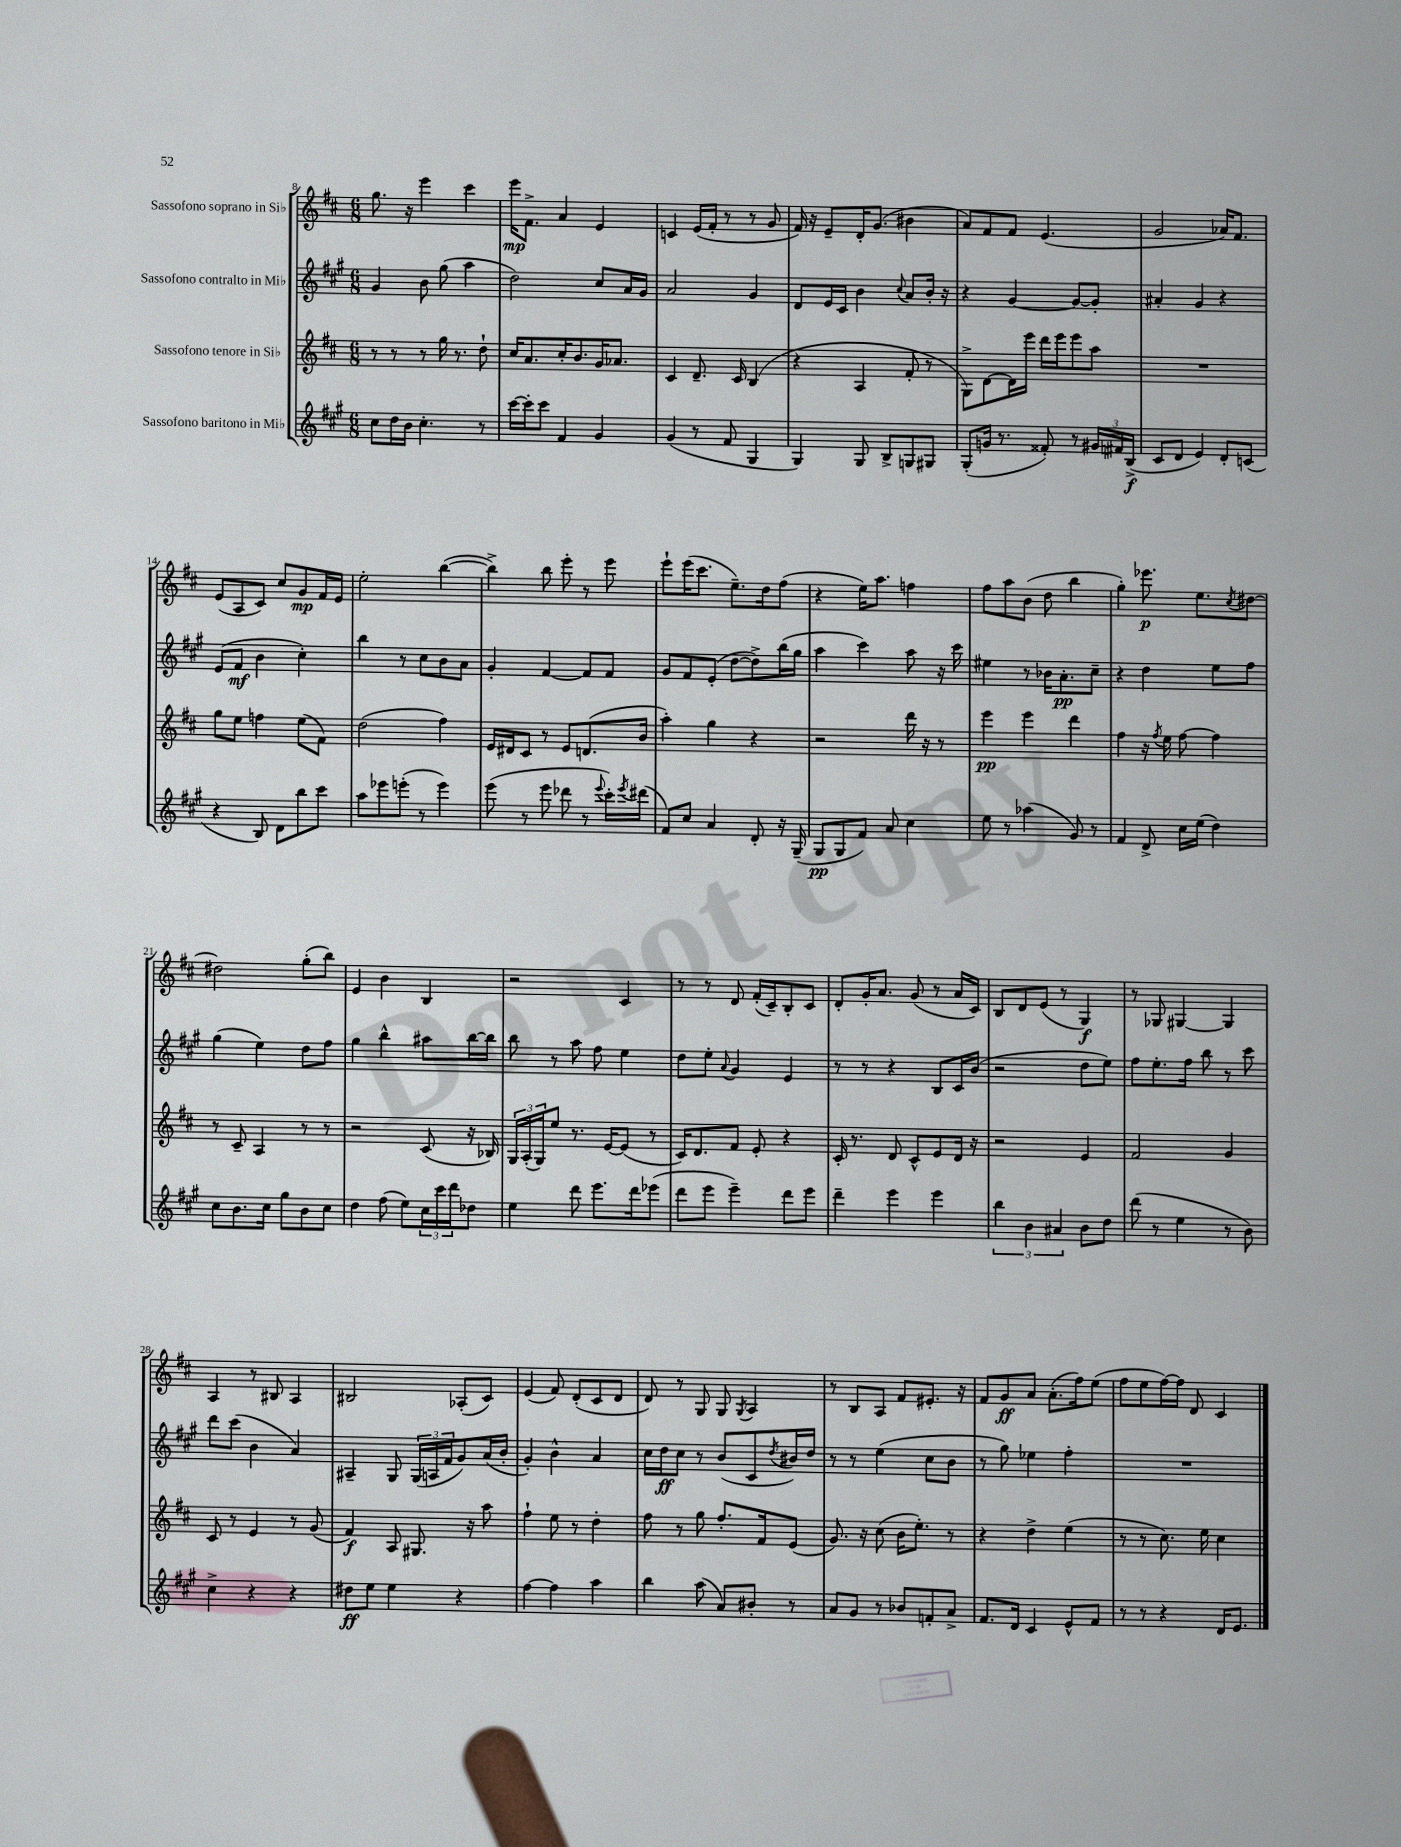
<<
\new StaffGroup <<
\new Staff = "s0" \with { instrumentName = "Sassofono soprano in Sib" } {
    \clef treble \key d \major \numericTimeSignature \time 6/8
    g''8. r16 e'''4 cis'''4 |
    e'''16\mp fis'8.-> a'4 e'4 |
    c'4 e'16( fis'16-. r8 r8 g'8 |
    fis'16) r16 e'8-- d'16-. g'8.( bis'4 |
    a'8) fis'8 fis'8 e'4.( |
    g'2 aes'16) fis'8. |
    e'8( a8 cis'8) cis''8 g'8\mp fis'16 e'16 |
    e''2-. b''4~( |
    b''4->) b''8 e'''8-. r8 e'''8 |
    e'''8-! e'''16( cis'''8. e''8.--) d''16 fis''8( |
    r4 e''16) a''8. f''4 |
    fis''8 a''8 b'8( d''8 b''4 |
    g''4-.) ees'''8.\p e''8. \acciaccatura { cis''8 } dis''8~ |
    dis''2 g''8-.( b''8) |
    e'4 b'4 b4 |
    r2 cis'4 |
    r8 r8 d'8 fis'16-.( cis'16--) b8-. cis'8 |
    d'8-. g'16-. a'8. g'8( r8 a'16 cis'16) |
    b8 d'8 e'8( r8 g4\f) |
    r8 ges8 gis4~ gis4 |
    a4 r8 bis8 a4 |
    bis2 aes8-.( cis'8) |
    e'4( fis'8) d'8-.( cis'8 d'8 |
    d'8) r8 g8 g8 \acciaccatura { g8 } a4 |
    r8 b8 a8 fis'8 eis'8.-. r16 |
    fis'8 g'8\ff a'8 a'8.-.( fis''16) e''8( |
    fis''8 e''8 fis''16~) fis''16 d'8 cis'4 \bar "|." |
}
\new Staff = "s1" \with { instrumentName = "Sassofono contralto in Mib" } {
    \clef treble \key a \major \numericTimeSignature \time 6/8
    gis'4 b'8 gis''8( a''4 |
    d''2) cis''8 a'16 gis'16 |
    a'2 gis'4 |
    d'8 e'16 cis'16 b'4 \appoggiatura { cis''8 } a'8 b'16-. r16 |
    r4 gis'4~ gis'8~ gis'8-. |
    ais'4-. gis'4 r4 |
    e'8( fis'8\mf b'4 cis''4-.) |
    b''4 r8 cis''8 b'8 a'8 |
    gis'4-. fis'4~ fis'8 fis'8 |
    gis'8 fis'8 e'8-.( d''8~ d''8->) b''16( gis''16 |
    a''4 cis'''4) a''8 r16 cis'''16 |
    eis''4 r8 bes'16 a'8.-.\pp cis''8-- |
    r4 d''4 e''8 fis''8 |
    gis''4( e''4) d''8 fis''8 |
    gis''4 b''4-^ ais''8 b''16~ b''16 |
    b''8 r8 a''8 fis''8 e''4 |
    d''8 e''8-. \appoggiatura { a'8 } gis'4 e'4 |
    r8 r8 r4 b8 cis'16 b'16( |
    r2 d''8 e''8) |
    fis''8 e''8.-. fis''16 b''8 r8 cis'''8 |
    d'''8 cis'''8( b'4 a'4) |
    ais4-- gis8 \tuplet 3/2 { gis16( a16 fis'16 } gis'8) a'16( b'16-. |
    gis'4-.) b'4-^ a'4 |
    cis''16 d''16\ff cis''8 r8 b'8( cis'8 \acciaccatura { d''8 } bis'16) d''16 |
    r8 r8 e''4( cis''8 b'8 |
    r8 gis''8) ees''4 fis''4-. |
    R2. \bar "|." |
}
\new Staff = "s2" \with { instrumentName = "Sassofono tenore in Sib" } {
    \clef treble \key d \major \numericTimeSignature \time 6/8
    r8 r8 r8 g''16 r8. d''8-! |
    cis''16 a'8. cis''16-. b'8. g'16 aes'8. |
    cis'4 d'8.-- cis'16 b4( |
    r4 a4 fis'8-. r8 |
    g8->) d'8~ d'16 e'''16 d'''16 e'''16 e'''8 a''8 |
    R2. |
    g''8 e''8 f''4 e''8( fis'8) |
    d''2( fis''4) |
    e'16 dis'16 cis'8 r8 e'8 d'8.( b'16 |
    a''4-.) g''4 r4 |
    r2 d'''16 r16 r8 |
    e'''4\pp e'''4 d'''4 |
    fis''4 r16 \acciaccatura { fis''8 } e''16 fis''8~ fis''4 |
    r8 cis'8-- a4 r8 r8 |
    r2 cis'8( r16 bes16) |
    \tuplet 3/2 { g16 a16-.( g16) } e''8 r8. e'16~ e'8( r8 |
    cis'16) d'8. fis'8 e'8-. r4 |
    cis'16-. r8. d'8 cis'8-^ e'8 d'16 r16 |
    r2 e'4 |
    fis'2 g'4 |
    cis'8 r8 e'4 r8 g'8( |
    fis'4\f) a8 gis8. r16 a''8 |
    fis''4-! e''8 r8 d''4-. |
    fis''8 r8 g''8 fis''8.-. fis'16 e'8( |
    g'8.) r16 cis''8( b'16 e''8.-.) r8 |
    r4 d''4-> e''4( |
    r8 r8 cis''8.) e''16 cis''4 \bar "|." |
}
\new Staff = "s3" \with { instrumentName = "Sassofono baritono in Mib" } {
    \clef treble \key a \major \numericTimeSignature \time 6/8
    cis''8 d''16 b'16 cis''4.-. r8 |
    cis'''16~ cis'''16-. cis'''8 fis'4 gis'4 |
    gis'4( r8 fis'8 gis4 |
    gis4) gis8 b8-> g8 gis8 |
    gis8-.( g'16 r8. fisis'8-.) r8 \tuplet 3/2 { gis'16 fis'16 b16->\f( } |
    cis'8 d'8 e'4) d'8-. c'8( |
    r4 b8) d'8 b''8 cis'''8 |
    a''8 ees'''8 e'''8-.( r8 e'''4) |
    e'''8( r8 e'''8 des'''8 r8 \appoggiatura { e'''8 } cis'''16-.) \acciaccatura { e'''8 } dis'''16( |
    fis'8) cis''8 a'4 d'8-. r16 gis16--( |
    gis8\pp gis8 fis'8) a'8 cis''4 |
    e''8 r8 aes''4( gis'8) r8 |
    fis'4 d'8-> cis''16 e''16( d''4) |
    cis''8 b'8. cis''16 gis''8 b'8 cis''8 |
    d''4 fis''8( e''8) \tuplet 3/2 { cis''16 cis'''16 d'''16 } des''8 |
    e''4 d'''8 e'''8. d'''16 ees'''8( |
    d'''8 e'''8 e'''4--) d'''8 e'''8 |
    d'''4-- e'''4 e'''4 |
    \tuplet 3/2 { b''4 b'4 ais'4 } b'8 d''8 |
    d'''8( r8 e''4 r8 b'8) |
    cis''4-> r4 r4 |
    dis''8\ff e''8 e''4 r4 |
    fis''4~ fis''4 a''4 |
    b''4 a''8( a'8) bis'8-. r8 |
    a'8 gis'8 r8 bes'8 f'8-. a'8-> |
    fis'8. d'16 cis'4 e'8-^ fis'8 |
    r8 r8 r4 d'16 e'8. \bar "|." |
}
>>
>>
\layout { \context { \Score currentBarNumber = #8 } }
